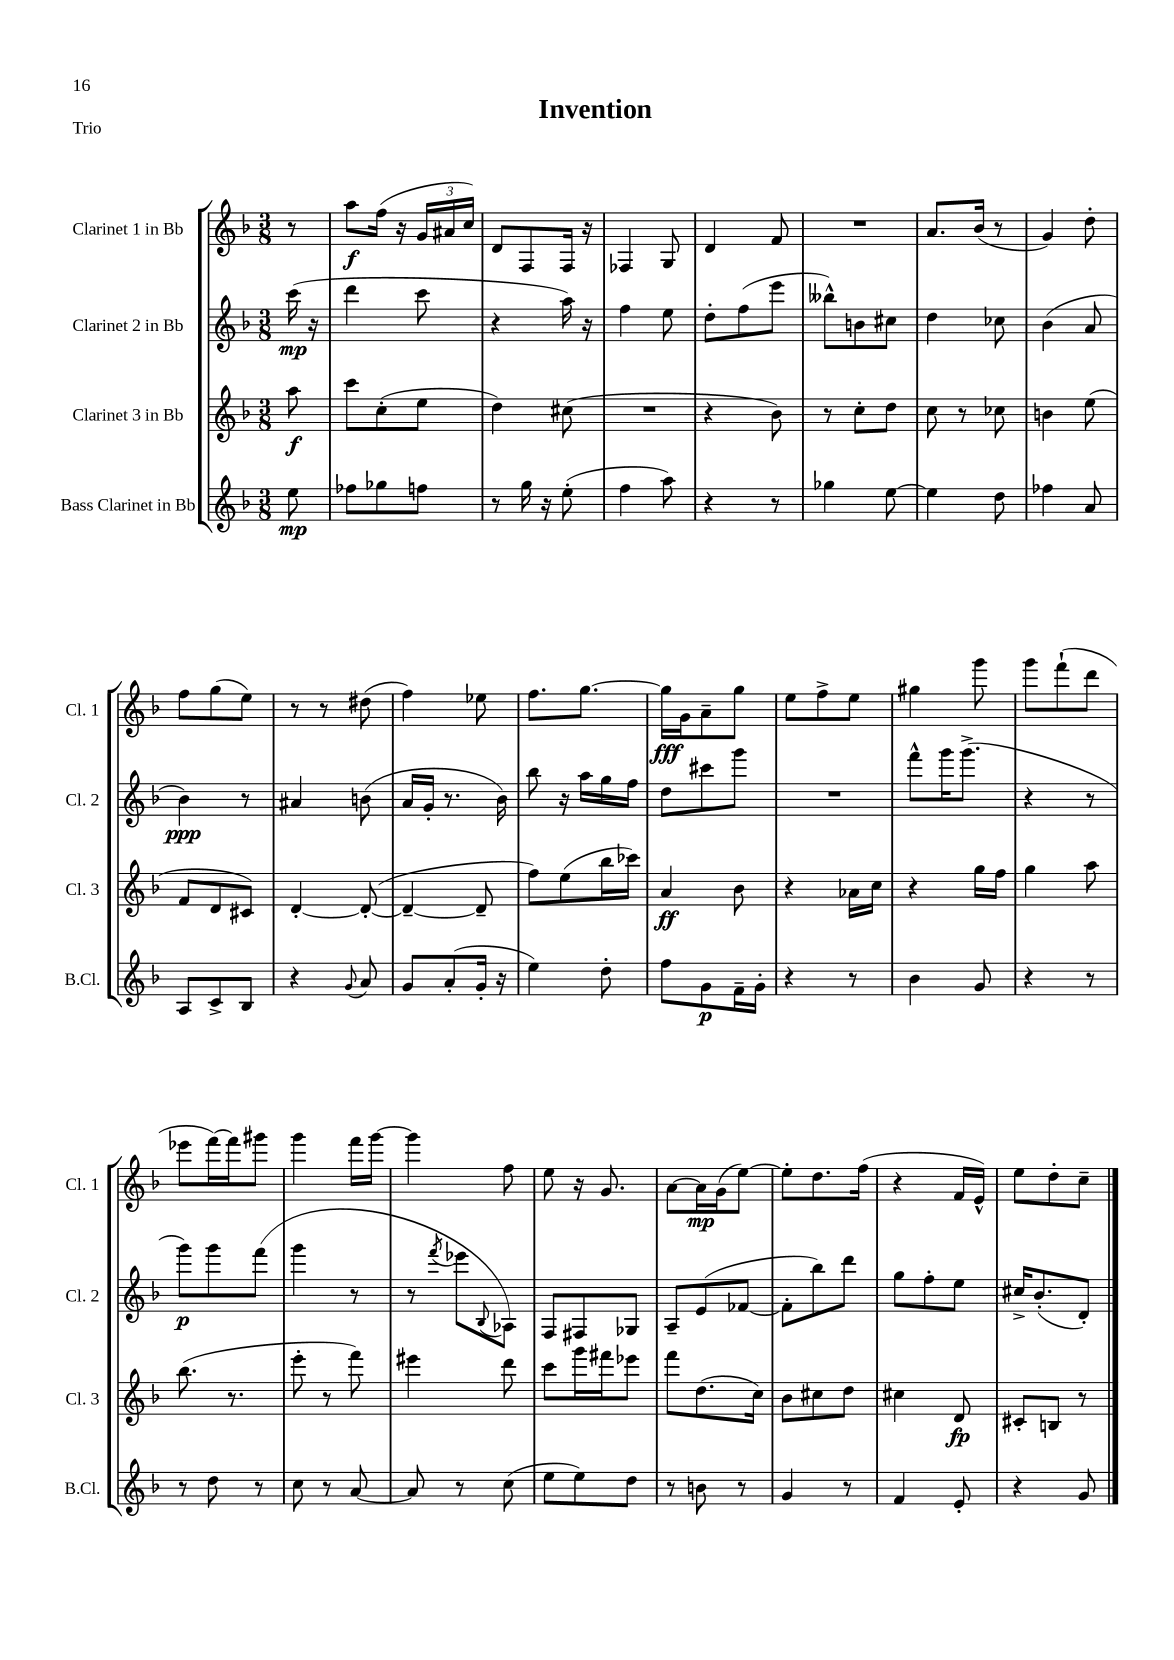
\header { title = "Invention" piece = "Trio" }
<<
\new StaffGroup <<
\new Staff = "s0" \with { instrumentName = "Clarinet 1 in Bb" shortInstrumentName = "Cl. 1" } {
    \clef treble \key f \major \numericTimeSignature \time 3/8 \partial 8
    r8 |
    a''8\f f''16( r16 \tuplet 3/2 { g'16 ais'16 c''16) } |
    d'8 f8 f16 r16 |
    fes4 g8 |
    d'4 f'8 |
    R4. |
    a'8. bes'16( r8 |
    g'4) d''8-. |
    f''8 g''8( e''8) |
    r8 r8 dis''8( |
    f''4) ees''8 |
    f''8. g''8.~ |
    g''16\fff g'16 a'8-- g''8 |
    e''8 f''8-> e''8 |
    gis''4 g'''8 |
    g'''8 f'''8-!( d'''8 |
    ees'''8 f'''16~) f'''16 gis'''8 |
    g'''4 f'''16 g'''16~ |
    g'''4 f''8 |
    e''8 r16 g'8. |
    a'8~ a'16\mp g'16( e''8~) |
    e''8-. d''8. f''16( |
    r4 f'16 e'16-^) |
    e''8 d''8-. c''8-- \bar "|." |
}
\new Staff = "s1" \with { instrumentName = "Clarinet 2 in Bb" shortInstrumentName = "Cl. 2" } {
    \clef treble \key f \major \numericTimeSignature \time 3/8 \partial 8
    c'''16\mp( r16 |
    d'''4 c'''8 |
    r4 a''16) r16 |
    f''4 e''8 |
    d''8-. f''8( e'''8 |
    beses''8-^) b'8 cis''8 |
    d''4 ces''8 |
    bes'4( a'8 |
    bes'4\ppp) r8 |
    ais'4 b'8( |
    a'16 g'16-. r8. bes'16) |
    bes''8 r16 a''16 g''16 f''16 |
    d''8 cis'''8 g'''8 |
    R4. |
    f'''8-^ g'''16 g'''8.->( |
    r4 r8 |
    g'''8\p) g'''8 f'''8( |
    g'''4 r8 |
    r8 \acciaccatura { f'''8 } ees'''8 \appoggiatura { bes8 } aes8) |
    f8 fis8 ges8 |
    a8-- e'8( fes'8~ |
    fes'8-. bes''8) d'''8 |
    g''8 f''8-. e''8 |
    cis''16-> bes'8.-.( d'8-.) \bar "|." |
}
\new Staff = "s2" \with { instrumentName = "Clarinet 3 in Bb" shortInstrumentName = "Cl. 3" } {
    \clef treble \key f \major \numericTimeSignature \time 3/8 \partial 8
    a''8\f |
    c'''8 c''8-.( e''8 |
    d''4) cis''8( |
    R4. |
    r4 bes'8) |
    r8 c''8-. d''8 |
    c''8 r8 ces''8 |
    b'4 e''8( |
    f'8 d'8 cis'8) |
    d'4~-. d'8~-.( |
    d'4~-- d'8-- |
    f''8) e''8( bes''16 ces'''16) |
    a'4\ff bes'8 |
    r4 aes'16 c''16 |
    r4 g''16 f''16 |
    g''4 a''8 |
    bes''8.( r8. |
    e'''8-. r8 f'''8) |
    eis'''4 d'''8 |
    c'''8 g'''16 fis'''16 ees'''8 |
    f'''8 d''8.( c''16) |
    bes'8 cis''8 d''8 |
    cis''4 d'8\fp |
    cis'8-. b8 r8 \bar "|." |
}
\new Staff = "s3" \with { instrumentName = "Bass Clarinet in Bb" shortInstrumentName = "B.Cl." } {
    \clef treble \key f \major \numericTimeSignature \time 3/8 \partial 8
    e''8\mp |
    fes''8 ges''8 f''8 |
    r8 g''16 r16 e''8-.( |
    f''4 a''8) |
    r4 r8 |
    ges''4 e''8~ |
    e''4 d''8 |
    fes''4 a'8 |
    a8 c'8-> bes8 |
    r4 \appoggiatura { g'8 } a'8 |
    g'8 a'8-.( g'16-. r16 |
    e''4) d''8-. |
    f''8 g'8\p f'16-- g'16-. |
    r4 r8 |
    bes'4 g'8 |
    r4 r8 |
    r8 d''8 r8 |
    c''8 r8 a'8~ |
    a'8 r8 c''8( |
    e''8 e''8) d''8 |
    r8 b'8 r8 |
    g'4 r8 |
    f'4 e'8-. |
    r4 g'8 \bar "|." |
}
>>
>>
\layout { \context { \Score \remove "Bar_number_engraver" } }
